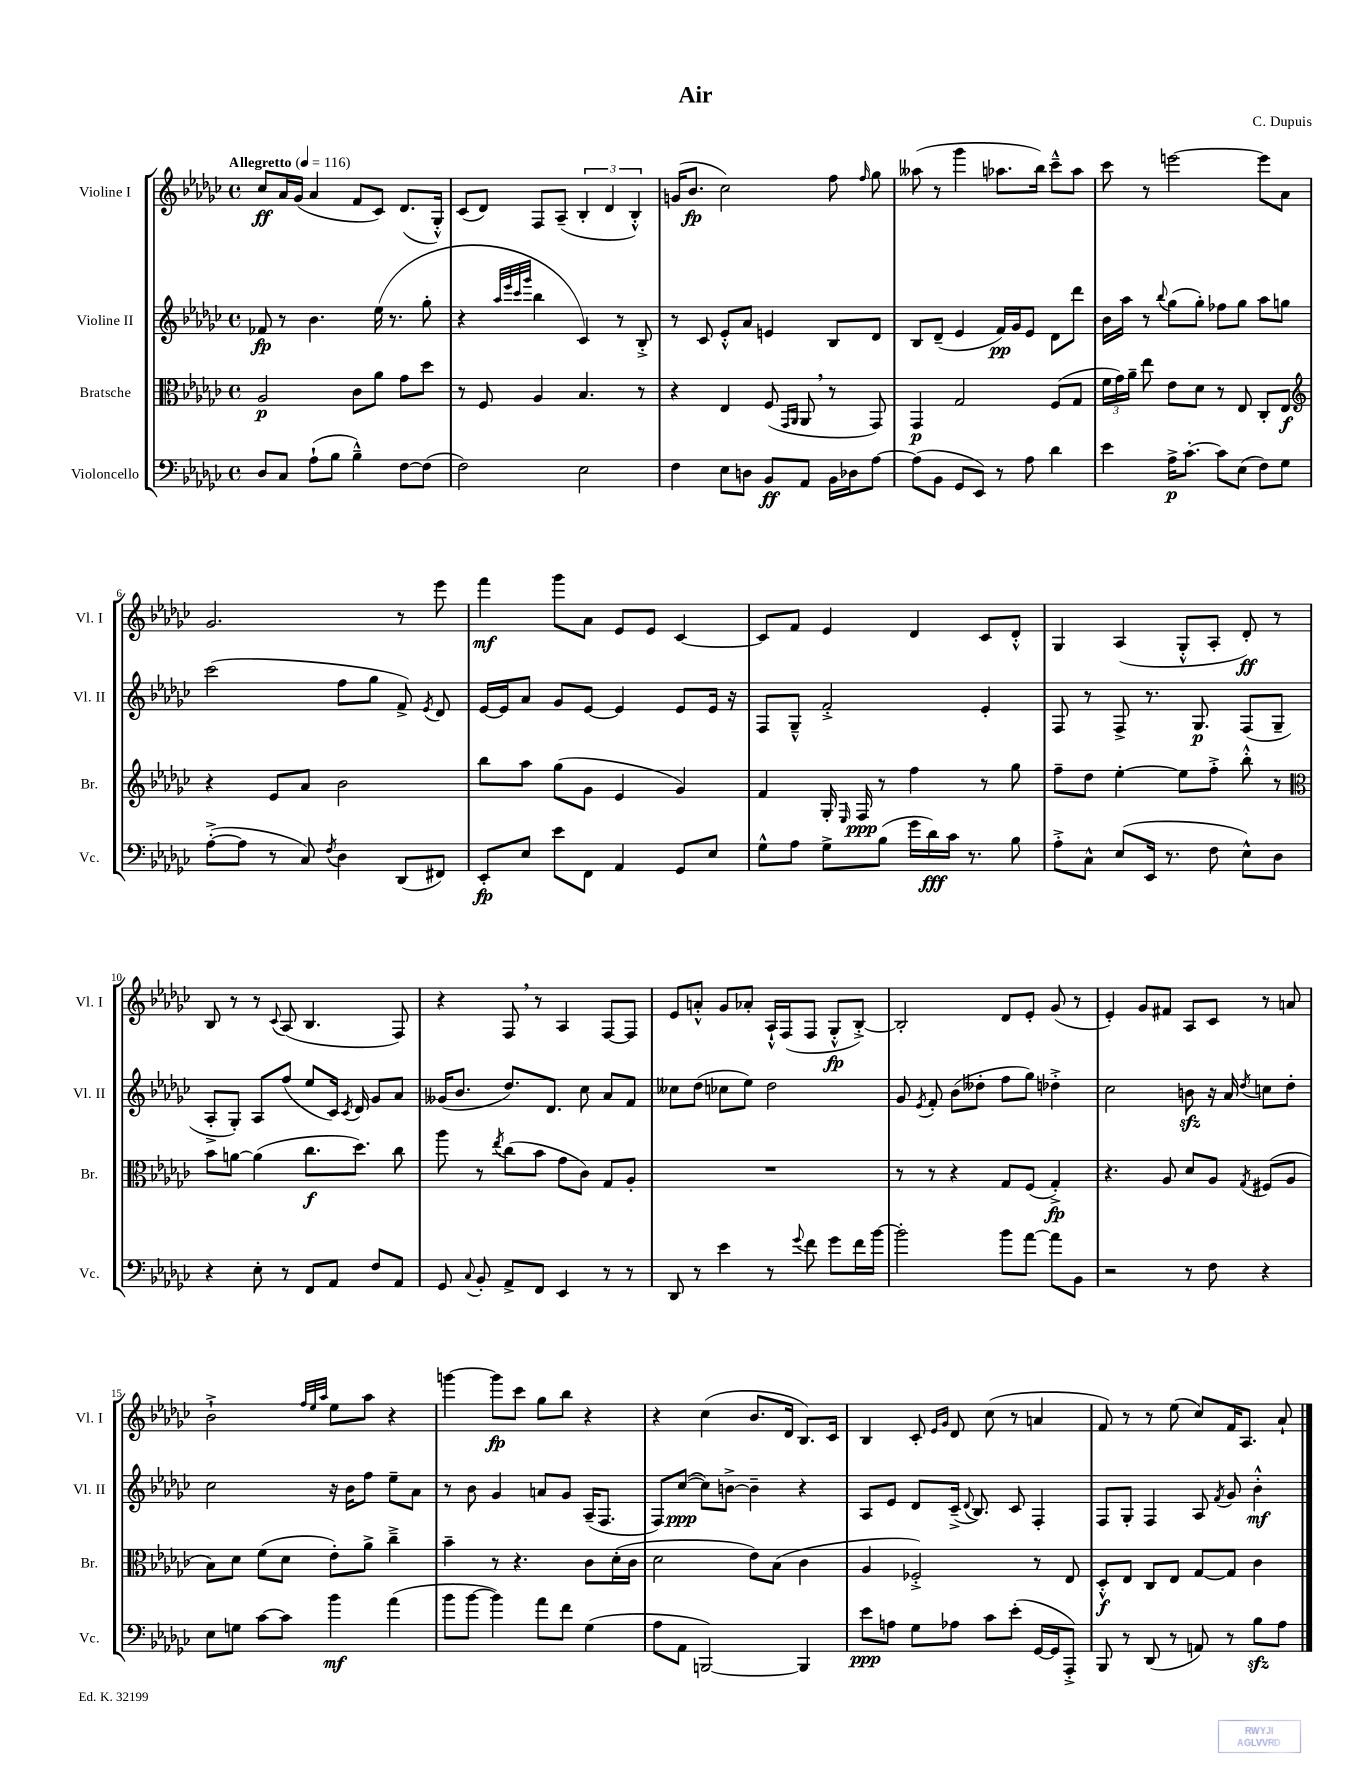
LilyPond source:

\header { title = "Air" composer = "C. Dupuis" }
<<
\new StaffGroup <<
\new Staff = "s0" \with { instrumentName = "Violine I" shortInstrumentName = "Vl. I" } {
    \clef treble \key ges \major \defaultTimeSignature \time 4/4 \tempo "Allegretto" 4 = 116
    \autoBeamOff ces''8[\ff aes'16 ges'16]( aes'4 f'8[ ces'8]) des'8.[( ges16]-.-^) |
    ces'8[( des'8]) f8[ aes8]--( \tuplet 3/2 { bes4-. des'4 bes4-.-^) } |
    g'16[( bes'8.]\fp ces''2) f''8 \grace { f''16 } ges''8 |
    aeses''8( r8 ges'''4 aes''8.[ bes''16]) ces'''8[---^ aes''8] |
    ces'''8 r8 e'''2~ e'''8[ aes'8] |
    ges'2. r8 ees'''8 |
    f'''4\mf ges'''8[ aes'8] ees'8[ ees'8] ces'4~ |
    ces'8[ f'8] ees'4 des'4 ces'8[ des'8]-.-^ |
    ges4 aes4( ges8[-.-^ aes8]-. des'8-.\ff) r8 |
    bes8 r8 r8 \appoggiatura { ces'8 } aes8( bes4. f8) |
    r4 f8 \breathe r8 aes4 f8[~ f8] |
    ees'8[ a'8]-.-^ ges'8[ aes'8]-. aes16[-!-^ f16( f8] ges8[-.-^\fp bes8]~-.->) |
    bes2-. des'8[ ees'8]-. ges'8( r8 |
    ees'4-.) ges'8[ fis'8] aes8[ ces'8] r8 a'8 |
    bes'2-!-> \grace { f''32[ ees''32 aes''32] } ees''8[ aes''8] r4 |
    g'''4~ g'''8[\fp ces'''8] ges''8[ bes''8] r4 |
    r4 ces''4( bes'8.[ des'16] bes8.[) ces'16] |
    bes4 ces'8-. \grace { ees'16[ ges'16] } des'8 ces''8( r8 a'4 |
    f'8) r8 r8 ees''8( ces''8[) f'16 aes8.] aes'8-! \bar "|." |
}
\new Staff = "s1" \with { instrumentName = "Violine II" shortInstrumentName = "Vl. II" } {
    \clef treble \key ges \major \defaultTimeSignature \time 4/4
    \autoBeamOff fes'8\fp r8 bes'4. ees''16( r8. ges''8-. |
    r4 \grace { aes''32[ ees'''32 ces'''32 ges'''32] } bes''4 ces'4) r8 bes8-.-> |
    r8 ces'8 ees'8[-.-^ aes'8] e'4 bes8[ des'8] |
    bes8[ des'8]--( ees'4 f'16[\pp) ges'16 ees'8] des'8[ des'''8] |
    bes'16[ aes''16] r8 \appoggiatura { bes''8 } ges''8[( ges''8]-.) fes''8[ ges''8] aes''8[ g''8] |
    ces'''2( f''8[ ges''8] f'8->) \acciaccatura { ees'8 } des'8 |
    ees'16[~ ees'16 aes'8] ges'8[ ees'8]~ ees'4 ees'8[ ees'16] r16 |
    f8[ ges8]---^ f'2-.-> ees'4-. |
    f8 r8 f8-> r8. ges8.\p f8[( ges8]-- |
    aes8[-.-> ges8]-.) aes8[ f''8]( ees''8[ ces'16]) \acciaccatura { ces'8 } des'16 ges'8[ aes'8] |
    geses'16[( bes'8.] des''8.[) des'8.] ces''8 aes'8[ f'8] |
    ceses''8[ des''8]( ces''8[ ees''8]) des''2 |
    ges'8 \acciaccatura { ees'8 } f'8-. bes'8[( deses''8]-. f''8[ ges''8]) des''4-.-> |
    ces''2 b'8\sfz r16 aes'16 \acciaccatura { des''8 } c''8[ des''8]-. |
    ces''2 r16 bes'16[ f''8] ees''8[-- aes'8] |
    r8 bes'8 ges'4 a'8[ ges'8] aes16[--( f8.] |
    f8[) ces''8]~\ppp( ces''8[) b'8]~-> b'4-- r4 |
    aes8[ ees'8] des'8[ ces'16]--->( \appoggiatura { des'8 } bes8.) ces'8 f4-. |
    f8[ ges8]-. f4 aes8 \acciaccatura { f'8 } ges'8 bes'4-.-^\mf \bar "|." |
}
\new Staff = "s2" \with { instrumentName = "Bratsche" shortInstrumentName = "Br." } {
    \clef alto \key ges \major \defaultTimeSignature \time 4/4
    \autoBeamOff aes2\p ces'8[ aes'8] ges'8[ des''8] |
    r8 f8 aes4 bes4. r8 |
    r4 ees4 f8( \grace { ges,16[ aes,16] } aes,8 \breathe r8 ges,8) |
    ges,4\p ges2 f8[( ges8] |
    \tuplet 3/2 { f'16[ ges'16) aes'16]-- } ees''8 ees'8[ des'8] r8 ees8 ces8[-. ees8]\f |
    \clef treble r4 ees'8[ aes'8] bes'2 |
    bes''8[ aes''8] ges''8[( ges'8] ees'4 ges'4) |
    f'4 ges16-. \grace { ees16 } f16\ppp r8 f''4 r8 ges''8 |
    f''8[-- des''8] ees''4~-. ees''8[ f''8]-.-> bes''8-.-^ r8 |
    \clef alto bes'8[ a'8]~ a'4( ces''8.[\f des''8.]) ces''8 |
    aes''8 r8 \acciaccatura { ees''8 } ces''8[( bes'8] ges'8[ ces'8]) ges8[ aes8]-. |
    R1 |
    r8 r8 r4 ges8[ f8]( ges4-.->\fp) |
    r4. aes8 des'8[ aes8] \acciaccatura { ges8 } fis8[( aes8] |
    bes8[) des'8] f'8[( des'8] ees'8[-.) aes'8]-> ces''4---> |
    bes'4-- r8 r4. ces'8[ des'16-.( ces'16] |
    des'2 ees'8[) bes8]( ces'4 |
    aes4 fes2-.->) r8 ees8 |
    des8[-.-^\f ees8] ces8[ ees8] ges8[~ ges8] ces'4 \bar "|." |
}
\new Staff = "s3" \with { instrumentName = "Violoncello" shortInstrumentName = "Vc." } {
    \clef bass \key ges \major \defaultTimeSignature \time 4/4
    \autoBeamOff des8[ ces8] aes8[-!( bes8] bes4---^) f8[~ f8]( |
    f2) ees2 |
    f4 ees8[ d8] bes,8[\ff aes,8] bes,16[ des16 aes8]~ |
    aes8[( bes,8] ges,8[ ees,8]) r8 aes8 des'4 |
    ees'4 aes16[->\p ces'8.]~-. ces'8[ ees8]( f8[) ges8] |
    aes8[~-.->( aes8] r8 ces8) \acciaccatura { f8 } des4 des,8[( fis,8]) |
    ees,8[-.\fp ees8] ees'8[ f,8] aes,4 ges,8[ ees8] |
    ges8[-^ aes8] ges8[-> bes8]( ges'16[ des'16\fff) ces'16] r8. bes8 |
    aes8[-.-> ces8]-^ ees8[( ees,16] r8. f8 ees8[-^) des8] |
    r4 ees8-. r8 f,8[ aes,8] f8[ aes,8] |
    ges,8 \appoggiatura { ces8 } bes,8-. aes,8[-> f,8] ees,4 r8 r8 |
    des,8 r8 ees'4 r8 \appoggiatura { ges'8 } f'8 ges'8[ f'16 bes'16]~ |
    bes'2-. bes'8[ aes'8]~ aes'8[ bes,8] |
    r2 r8 f8 r4 |
    ees8[ g8] ces'8[~ ces'8] bes'4\mf aes'4( |
    bes'8[ bes'8]~ bes'4) aes'8[ f'8] ges4( |
    aes8[ aes,8] b,,2~) b,,4 |
    ees'8[\ppp a8] ges8[ aes8] ces'8[ ees'8]-.( ges,16[~ ges,16 aes,,8]-.->) |
    bes,,8 r8 des,8( r8 a,8) r8 bes8[\sfz aes8] \bar "|." |
}
>>
>>
